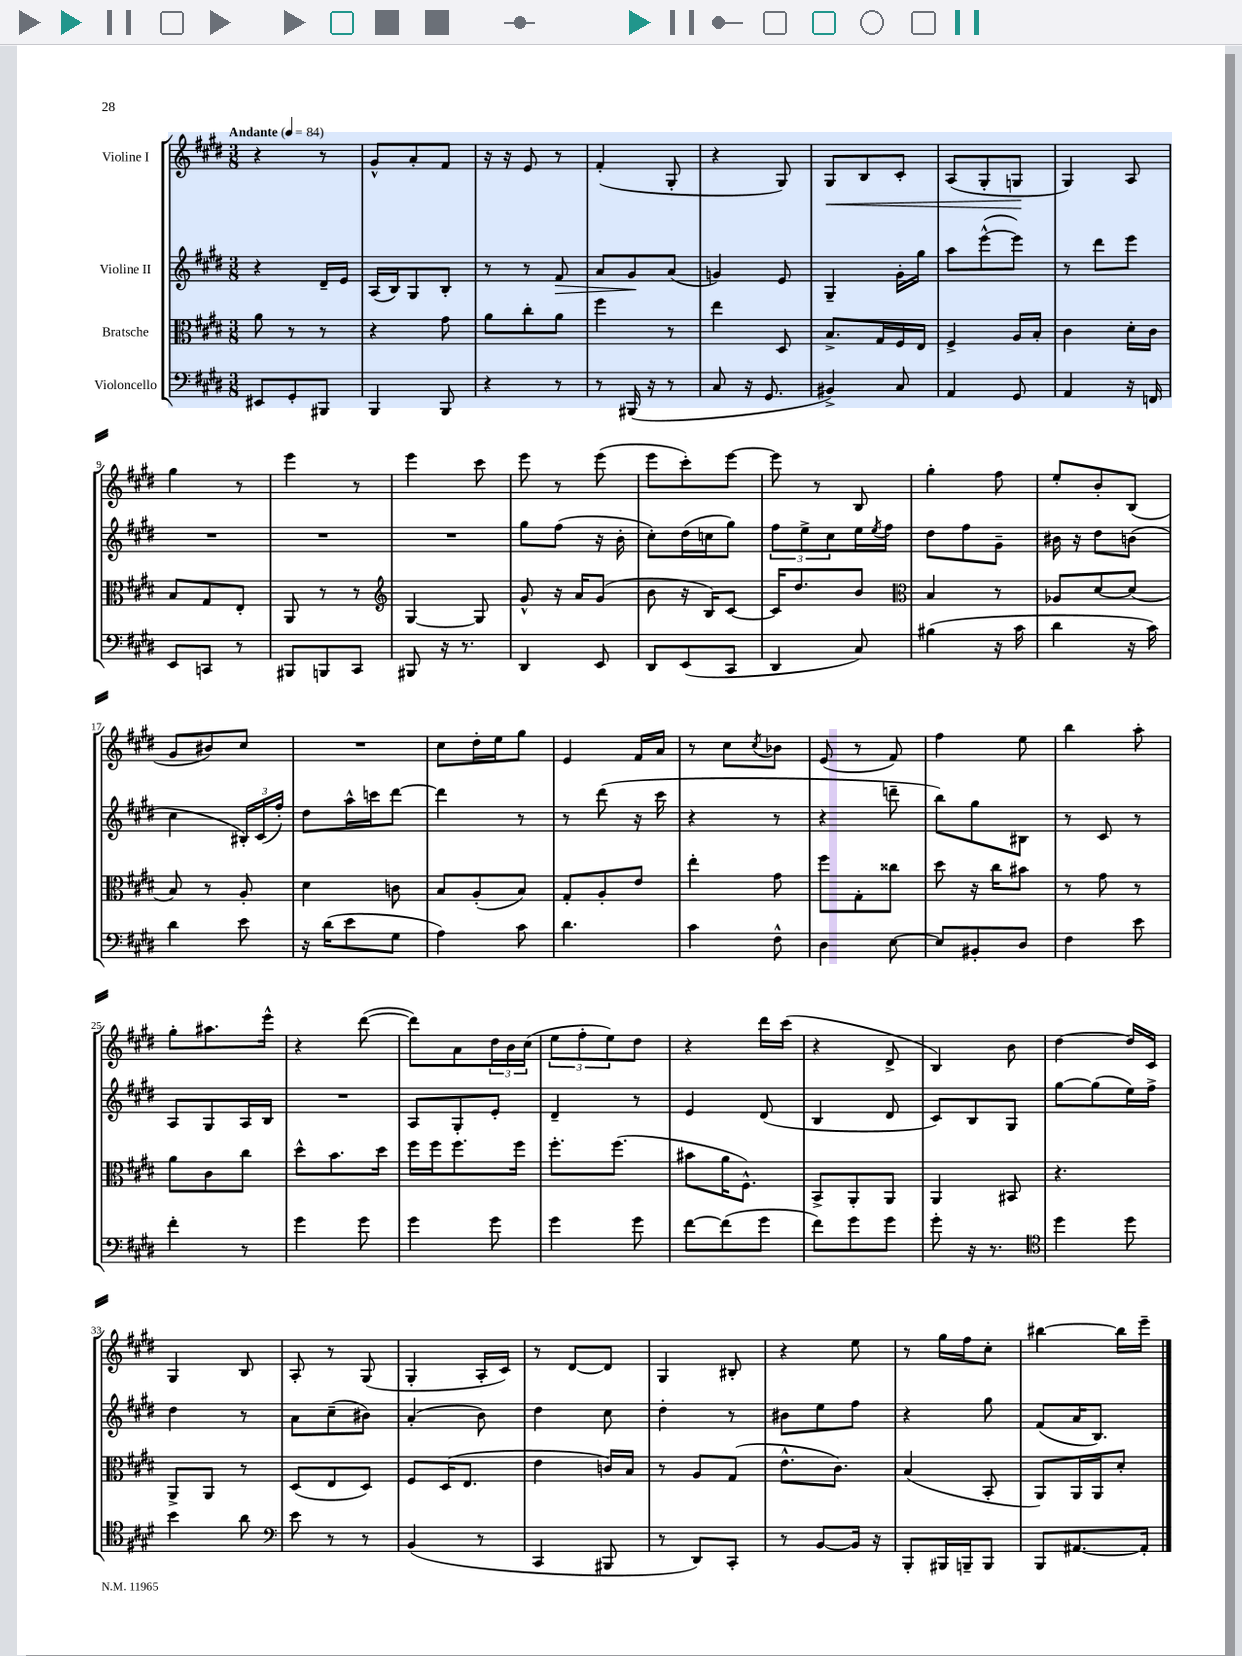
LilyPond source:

<<
\new StaffGroup <<
\new Staff = "s0" \with { instrumentName = "Violine I" } {
    \clef treble \key e \major \numericTimeSignature \time 3/8 \tempo "Andante" 4 = 84
    r4 r8 |
    gis'8-^ a'8-. fis'8 |
    r16 r16 e'8 r8 |
    fis'4-.( gis8-. |
    r4 gis8) |
    gis8\< b8 cis'8-. |
    a8( gis8-. g8\! |
    gis4) a8 |
    gis''4 r8 |
    e'''4 r8 |
    e'''4 cis'''8 |
    e'''8 r8 e'''8( |
    e'''8 cis'''8-.) e'''8~ |
    e'''8 r8 b8 |
    gis''4-. fis''8 |
    e''8-. b'8-. b8( |
    gis'8 bis'8) cis''8 |
    R4. |
    cis''8 dis''16-. e''16 gis''8 |
    e'4 fis'16 a'16 |
    r8 cis''8 \acciaccatura { cis''8 } bes'8 |
    e'8( r8 fis'8) |
    fis''4 e''8 |
    b''4 a''8-. |
    gis''8-. ais''8. e'''16-^ |
    r4 dis'''8~( |
    dis'''8) a'8 \tuplet 3/2 { dis''16 b'16 cis''16( } |
    \tuplet 3/2 { e''8 fis''8-. e''8) } dis''8 |
    r4 dis'''16 cis'''16( |
    r4 dis'8-> |
    b4) b'8 |
    dis''4~ dis''16 cis'16 |
    gis4 b8 |
    a8-. r8 gis8( |
    gis4-. a16-. cis'16) |
    r8 dis'8~ dis'8 |
    gis4 bis8-. |
    r4 e''8 |
    r8 gis''16 fis''16 cis''8-. |
    bis''4~ bis''16 e'''16-- \bar "|." |
}
\new Staff = "s1" \with { instrumentName = "Violine II" } {
    \clef treble \key e \major \numericTimeSignature \time 3/8
    r4 dis'16-- e'16 |
    a16( b16) gis8 b8-. |
    r8 r8 fis'8\> |
    a'8 gis'8\! a'8( |
    g'4) e'8 |
    gis4-- gis'16-. gis''16 |
    a''8 e'''8~-^( e'''8) |
    r8 dis'''8 e'''8 |
    R4. |
    R4. |
    R4. |
    gis''8 fis''8( r16 b'16-. |
    cis''8-.) dis''16( c''16 gis''8) |
    \tuplet 3/2 { fis''8 e''8-> cis''8 } e''16 \acciaccatura { e''8 } fis''16 |
    dis''8 fis''8 gis'8-- |
    bis'16 r16 dis''8 b'8( |
    cis''4 \tuplet 3/2 { bis16-.) cis'16( fis''16-.) } |
    dis''8 a''16-^ c'''16 dis'''8~ |
    dis'''4 r8 |
    r8 dis'''8( r16 cis'''16 |
    r4 r8 |
    r4 d'''8-- |
    b''8) gis''8 bis8 |
    r8 cis'8 r8 |
    a8 gis8 a16 b16 |
    R4. |
    a8 gis8-. e'8-. |
    dis'4-- r8 |
    e'4 dis'8( |
    b4 dis'8 |
    cis'8) b8 gis8 |
    gis''8~ gis''8( e''16) fis''16-> |
    dis''4 r8 |
    a'8 cis''8--( bis'8) |
    a'4-.( b'8) |
    dis''4 cis''8 |
    dis''4-. r8 |
    bis'8 e''8 fis''8 |
    r4 gis''8 |
    fis'8( a'16 b8.) \bar "|." |
}
\new Staff = "s2" \with { instrumentName = "Bratsche" } {
    \clef alto \key e \major \numericTimeSignature \time 3/8
    a'8 r8 r8 |
    r4 gis'8 |
    a'8 cis''8-. a'8 |
    fis''4 r8 |
    e''4 dis8 |
    b8.-> gis16 fis16 e16 |
    fis4-> a16 b16-. |
    cis'4 dis'16-. cis'16 |
    b8 gis8 e8-. |
    a,8 r8 r8 |
    \clef treble gis4~ gis8 |
    gis'8-^ r16 a'16 gis'8( |
    b'8 r16 b16) cis'8~ |
    cis'16 dis''8. b'8 |
    \clef alto b4 r8 |
    aes8 dis'8~ dis'8( |
    b8) r8 a8-. |
    dis'4 c'8 |
    b8 a8-.( b8) |
    gis8-. a8-. e'8 |
    e''4-. gis'8 |
    fis''8 gis8-. cisis''8 |
    dis''8 r16 cis''16 bis'8 |
    r8 gis'8 r8 |
    a'8 cis'8 cis''8 |
    dis''8-^ b'8. dis''16 |
    fis''16 fis''16 fis''8. fis''16 |
    fis''8.-. fis''8.( |
    bis'8 a'16 fis8.-^) |
    b,8-> a,8-. a,8 |
    a,4 bis,8 |
    r4. |
    a,8-> a,8 r8 |
    dis8( e8 dis8) |
    fis8 dis16( e8. |
    e'4 c'16) b16 |
    r8 a8 gis8( |
    e'8.-^ cis'8.) |
    b4( b,8-. |
    a,8) a,16 a,16 dis'8-. \bar "|." |
}
\new Staff = "s3" \with { instrumentName = "Violoncello" } {
    \clef bass \key e \major \numericTimeSignature \time 3/8
    eis,8 gis,8-. bis,,8 |
    b,,4 b,,8 |
    r4 r8 |
    r8 bis,,16( r16 r8 |
    cis8 r16 gis,8. |
    bis,4->) cis8 |
    a,4 gis,8 |
    a,4 r16 f,16 |
    e,8 c,8 r8 |
    bis,,8 b,,8 cis,8 |
    bis,,8 r16 r8. |
    dis,4 e,8 |
    dis,8 e,8( cis,8 |
    dis,4 cis8) |
    bis4( r16 cis'16 |
    dis'4 r16 cis'16) |
    dis'4 e'8 |
    r16 dis'16( e'8 gis8 |
    a4) cis'8 |
    dis'4. |
    cis'4 fis8-^ |
    dis4 e8~ |
    e8 bis,8-. dis8 |
    fis4 e'8 |
    fis'4-. r8 |
    gis'4 gis'8 |
    gis'4 gis'8 |
    gis'4 gis'8 |
    fis'8~ fis'8( gis'8 |
    fis'8) gis'8 gis'8 |
    gis'8-. r16 r8. |
    \clef tenor dis''4 dis''8 |
    b'4 a'8 |
    \clef bass e'8 r8 r8 |
    b,4( r8 |
    cis,4 bis,,8 |
    r8 dis,8) cis,8-. |
    r8 b,8~ b,16 r16 |
    b,,8-. bis,,16 b,,16-- b,,8 |
    b,,8 ais,8.~ ais,16-. \bar "|." |
}
>>
>>
